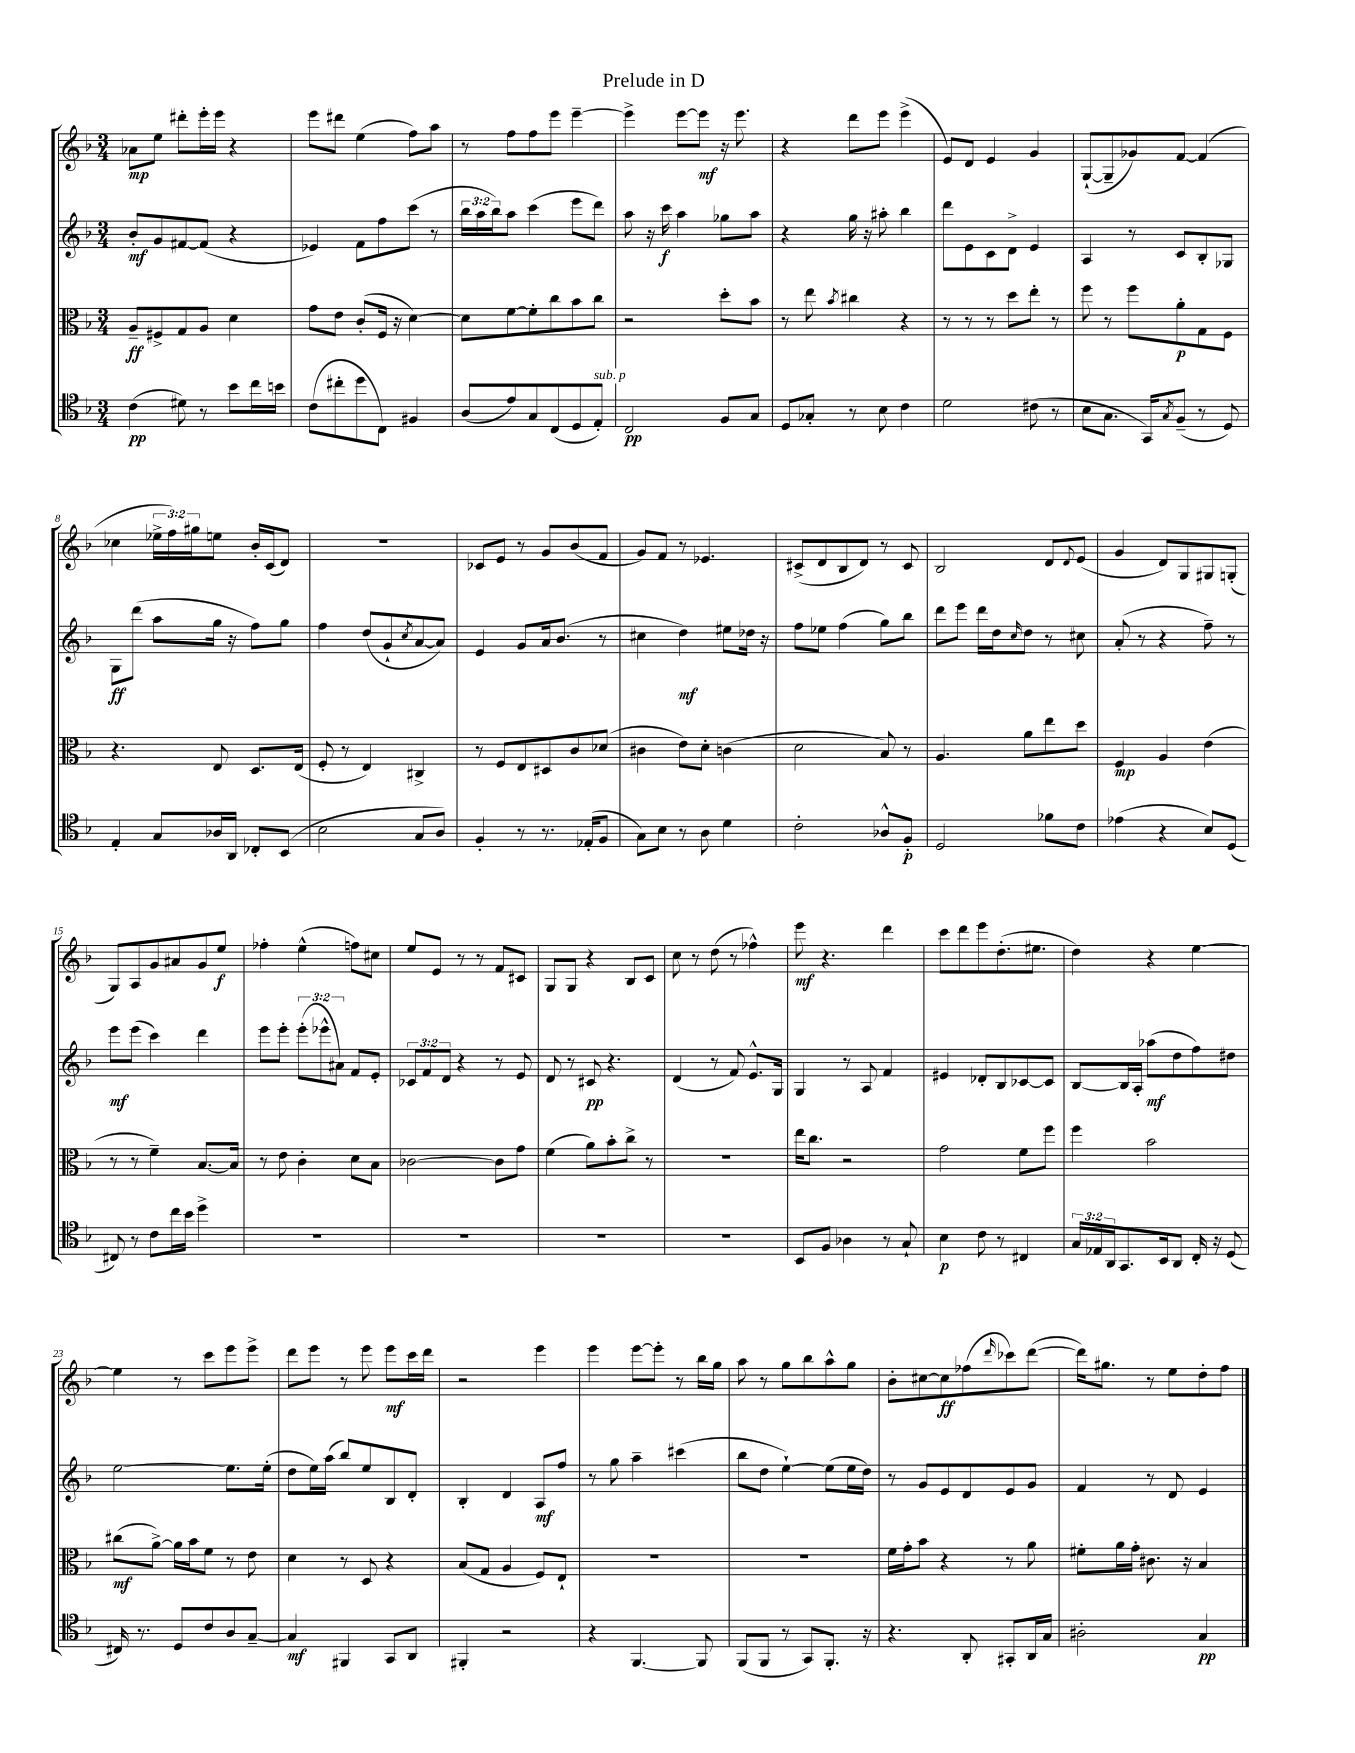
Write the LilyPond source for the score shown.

\header { title = "Prelude in D" }
<<
\new StaffGroup <<
\new Staff = "s0" {
    \clef treble \key f \major \numericTimeSignature \time 3/4 \override Staff.TupletNumber.text = #tuplet-number::calc-fraction-text
    aes'8\mp e''8 dis'''8-. e'''16-. e'''16 r4 |
    e'''8 dis'''8 e''4( f''8) a''8 |
    r8 f''8 f''8 e'''8 e'''4~-- |
    e'''4-> e'''8~ e'''8\mf r16 e'''8. |
    r4 d'''8 e'''8 e'''4->( |
    e'8) d'8 e'4 g'4 |
    g8~-!( g8-- ges'8) f'8~ f'4( |
    ces''4 \tuplet 3/2 { ees''16-> f''16) gis''16 } e''8 bes'16-. c'16( d'8) |
    R2. |
    ces'8 e'8 r8 g'8 bes'8( f'8 |
    g'8) f'8 r8 ees'4. |
    cis'8->( d'8 bes8 d'8) r8 cis'8 |
    bes2 d'8 \appoggiatura { d'8 } e'8( |
    g'4 d'8) g8 gis8 g8-.( |
    g8) a8 g'8 ais'8 g'8 e''8\f |
    fes''4-. e''4-^( f''8) cis''8 |
    e''8 e'8 r8 r8 f'8 cis'8 |
    g8 g8 r4 bes8 c'8 |
    c''8 r8 d''8( r8 fes''4-^) |
    e'''8\mf r4. d'''4 |
    c'''8 d'''8 e'''8 d''8.-.( eis''8. |
    d''4) r4 e''4~ |
    e''4 r8 c'''8 e'''8 e'''8-> |
    d'''8 e'''8 r8 e'''8 e'''8\mf c'''16 d'''16 |
    r2 e'''4 |
    e'''4 e'''8~ e'''8-. r8 bes''16 g''16 |
    a''8 r8 g''8 bes''8 a''8-^ g''8 |
    bes'8-. cis''8~ cis''8\ff fes''8( \grace { d'''16 } ces'''8) d'''8~( |
    d'''16) gis''8. r8 e''8 d''8-. f''8 \bar "|." |
}
\new Staff = "s1" {
    \clef treble \key f \major \numericTimeSignature \time 3/4 \override Staff.TupletNumber.text = #tuplet-number::calc-fraction-text
    bes'8-.\mf g'8 fis'8~ fis'8( r4 |
    ees'4) f'8 f''8 c'''8( r8 |
    \tuplet 3/2 { bes''16 a''16 bes''16) } a''8 c'''4( e'''8 d'''8) |
    a''8 r16 c'''16\f a''4 ges''8 a''8 |
    r4 g''16 r16 ais''8-. bes''4 |
    d'''8 e'8 c'8 d'8-> e'4 |
    a4 r8 c'8 bes8-. ges8 |
    g8\ff d'''8( a''8 g''16 r16 f''8) g''8 |
    f''4 d''8( g'8-! \acciaccatura { c''8 } a'8~ a'8) |
    e'4 g'8 a'16 bes'8.( r8 |
    cis''4 d''4\mf) eis''8 des''16 r16 |
    f''8 ees''8 f''4( g''8) bes''8 |
    d'''8 e'''8 d'''16 d''16 \grace { c''16 } d''8 r8 cis''8 |
    a'8-.( r8 r4 f''8--) r8 |
    e'''8\mf e'''8( c'''4) d'''4 |
    e'''8 e'''8-. \tuplet 3/2 { e'''8-.( ees'''8-^ ais'8) } f'8 e'8-. |
    \tuplet 3/2 { ces'8 f'8 d'8 } r4 r8 e'8 |
    d'8 r8 cis'8\pp r4. |
    d'4( r8 f'8) e'8.-^ g16 |
    g4 r8 a8 f'4 |
    eis'4 des'8-. bes8 ces'8~ ces'8 |
    bes8~ bes16 a16-. aes''8\mf( d''8 f''8) dis''8 |
    e''2~ e''8. e''16-.( |
    d''8 e''16) a''16( bes''8) e''8 bes8 d'8-. |
    bes4-. d'4 a8\mf f''8 |
    r8 g''8 a''4-- cis'''4( |
    bes''8 d''8 e''4~-!) e''8( e''16 d''16) |
    r8 g'8 e'8 d'8 e'8 g'8 |
    f'4 r8 d'8 e'4 \bar "|." |
}
\new Staff = "s2" {
    \clef alto \key f \major \numericTimeSignature \time 3/4
    a8--\ff fis8-> g8 a8 d'4 |
    g'8 e'8 c'8-.( f16 r16 d'4~) |
    d'8 f'8~ f'8-. c''8 bes'8 c''8 |
    r2 d''8-. bes'8 |
    r8 e''8 \acciaccatura { bes'8 } cis''4 r4 |
    r8 r8 r8 d''8 e''8-. r8 |
    f''8 r8 f''8 a'8-.\p g8 f8 |
    r4. e8 d8. e16( |
    f8-. r8 e4) cis4-> |
    r8 f8 e8 dis8 c'8 des'8( |
    cis'4 e'8) d'8-. c'4( |
    d'2 bes8) r8 |
    a4. a'8 e''8 d''8 |
    f4\mp a4 e'4( |
    r8 r8 f'4--) bes8.~ bes16 |
    r8 e'8 c'4-. d'8 bes8 |
    ces'2~ ces'8 g'8 |
    f'4( a'8) bes'8-. c''8-> r8 |
    R2. |
    e''16 c''8. r2 |
    g'2 f'8 f''8 |
    f''4 bes'2 |
    cis''8\mf( a'8~->) a'16 bes'16 f'8 r8 e'8 |
    d'4 r8 d8 r4 |
    bes8( g8 a4 f8) e8-! |
    R2. |
    R2. |
    f'16 g'16-. bes'8 r4 r8 a'8 |
    fis'8-. a'16 g'16-. cis'8. r16 bes4 \bar "|." |
}
\new Staff = "s3" {
    \clef tenor \key f \major \numericTimeSignature \time 3/4 \override Staff.TupletNumber.text = #tuplet-number::calc-fraction-text
    c'4\pp( dis'8) r8 bes'8 c''16 b'16 |
    c'8( cis''8-. d''8 c8) fis4 |
    a8( e'8) g8 c8( d8 e8-.^\markup { \italic "sub. p" }) |
    c2\pp f8 g8 |
    d8 ges8-. r8 bes8 c'4 |
    d'2 cis'8( r8 |
    bes8 g8. g,16) \acciaccatura { g8 } f8--( r8 d8) |
    e4-. g8 aes16 a,16 ces8-. bes,8( |
    bes2 g8 a8) |
    f4-. r8 r8. ees16-.( f8 |
    g8) bes8 r8 a8 d'4 |
    c'2-. aes8-^ f8-.\p |
    d2 fes'8 c'8 |
    ees'4( r4 bes8) d8( |
    cis8) r8 c'8 c''16 bes'16 d''4-> |
    R2. |
    R2. |
    R2. |
    R2. |
    bes,8 f8 aes4 r8 g8-! |
    bes4\p c'8 r8 cis4 |
    \tuplet 3/2 { g16 ees16 a,16 } g,8. bes,16 a,8 c16-. r16 d8( |
    cis16) r8. d8 c'8 a8 g8~-- |
    g4\mf fis,4 g,8 a,8 |
    fis,4-. r2 |
    r4 f,4.~ f,8 |
    f,8( f,8 r8 g,8) f,8.-. r16 |
    r4. a,8-. gis,8-. a,16 g16 |
    ais2-. g4\pp \bar "|." |
}
>>
>>
